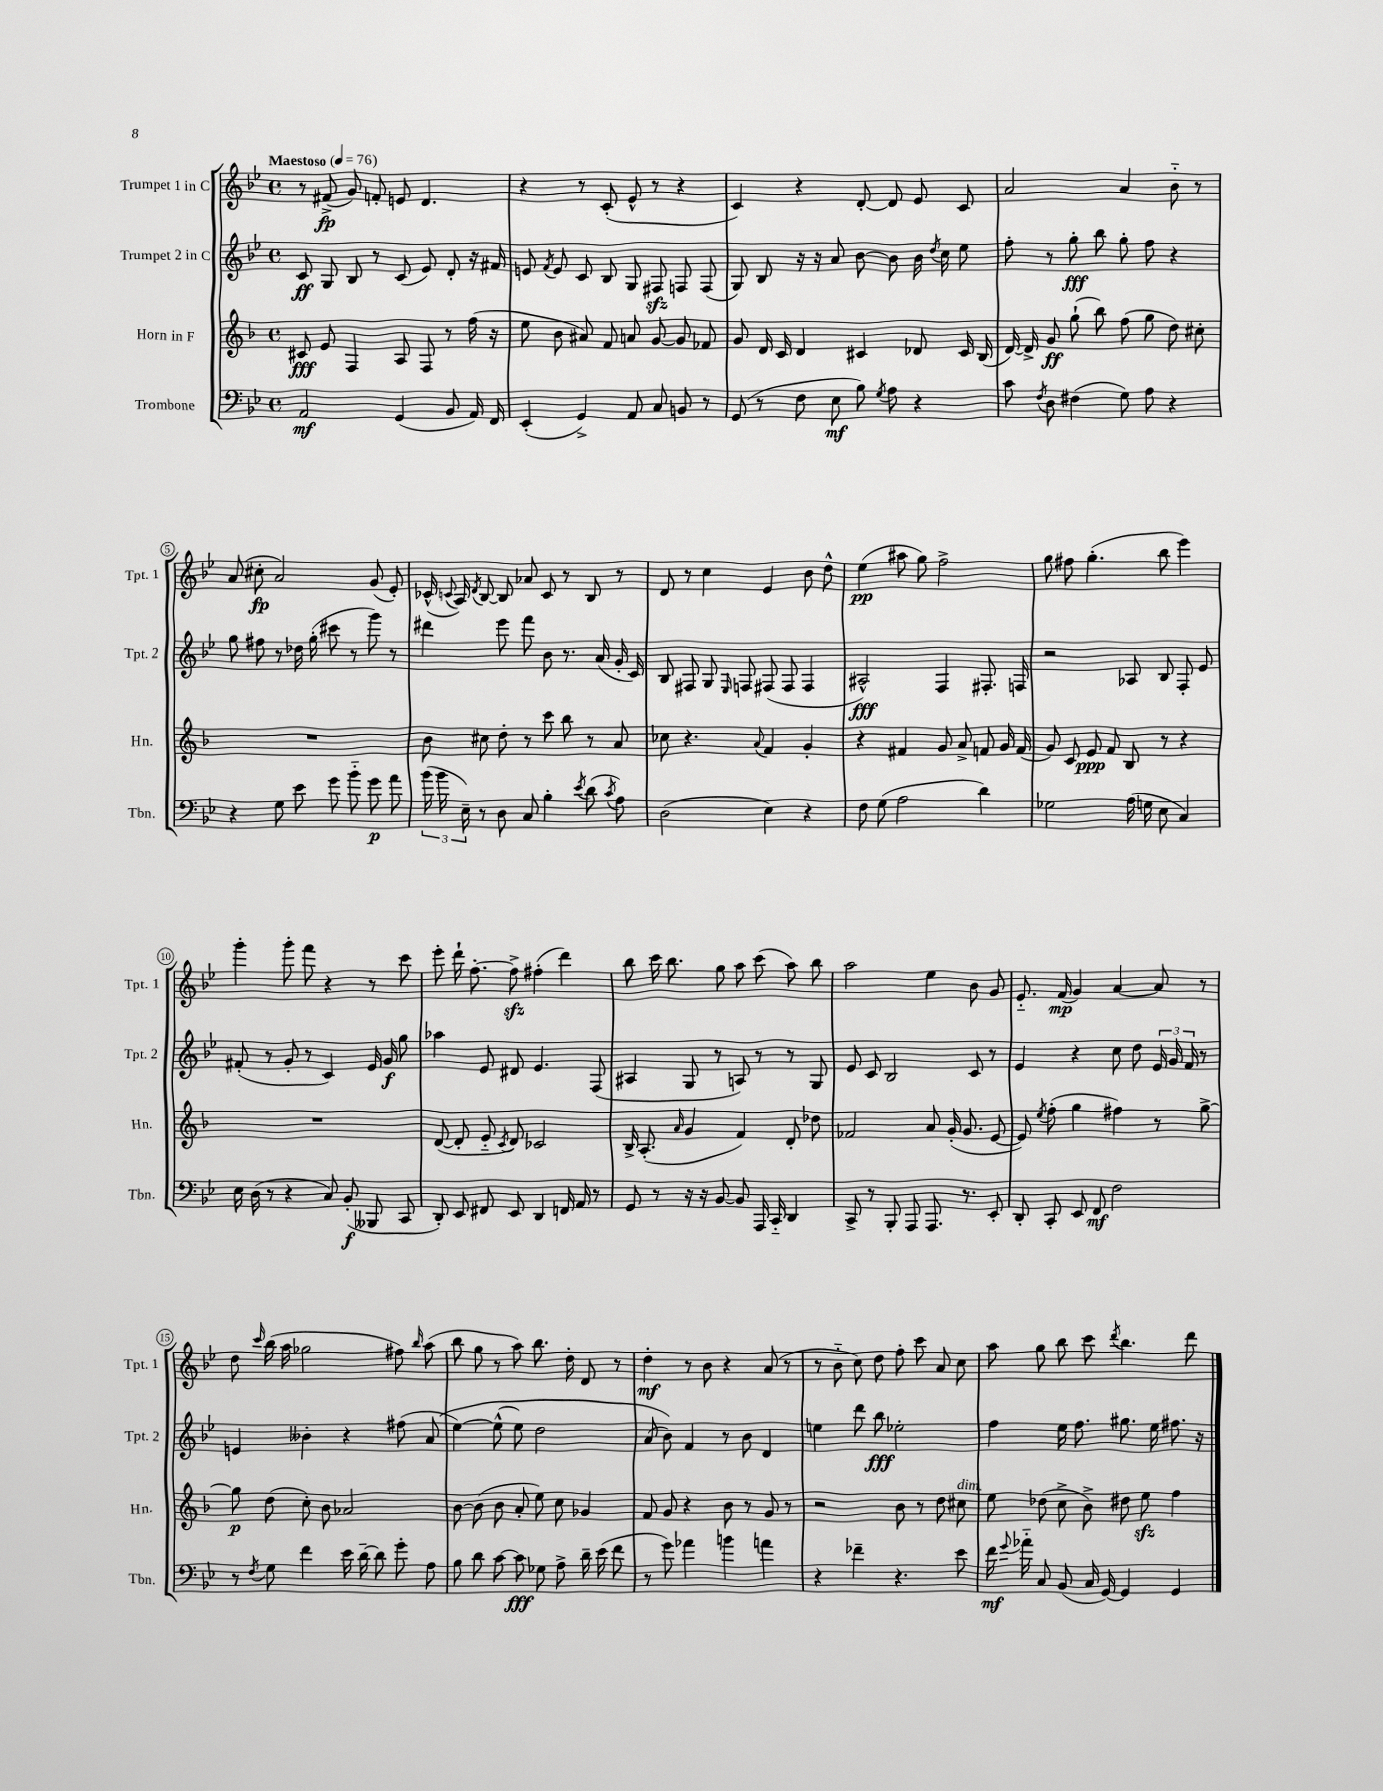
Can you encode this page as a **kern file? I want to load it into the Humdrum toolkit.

**kern	**kern	**kern	**kern
*staff4	*staff3	*staff2	*staff1
*clefF4	*clefG2	*clefG2	*clefG2
*k[b-e-]	*k[b-]	*k[b-e-]	*k[b-e-]
*M4/4	*M4/4	*M4/4	*M4/4
*met(c)	*met(c)	*met(c)	*met(c)
*MM76	*MM76	*MM76	*MM76
2AA	8c#	8c	8r
.	8e	8G	(8f#^
.	4F	8B-	8g)
.	.	8r	8f'
(4GG	8A	(8c	8e
.	8F	8e-)	4.d
8BB-	8r	8d'	.
16AA)	(16ff	16r	.
16FF	16r	16f#	.
=	=	=	=
(4EE-'	8ee	8e	4r
.	.	8qf	.
.	8b-	8e	.
4GG^)	8a#)	8c	8r
.	8f	8B-	(8c'
8AA	8a	8G	8e-^^
8C	[8g	8F#	8r
8BB	8g]	8F	4r
8r	8f-	(8F	.
=	=	=	=
(8GG	8g	8G)	4c)
8r	16d	8B-	.
.	16c	.	.
8F	4d	16r	4r
.	.	16r	.
8E-	.	8a	.
8B-)	4c#	[8b-	[8d'
8qG	.	.	.
8A	.	8b-]	8d]
4r	8d-	16b-	8e-
.	.	8qdd	.
.	.	16cc	.
.	16c#	8ee-	8c
.	(16B-	.	.
=	=	=	=
8c	[16d)	8ff'	2a
.	16d^]	.	.
8qF	.	.	.
8D	8g	8r	.
(4F#	(8gg`	8gg'	.
.	8bb-)	8bb-	.
8G)	(8ff	8gg'	4a
8A	8gg	8ff	.
4r	8dd)	4r	8b-'~
.	8cc#'	.	8r
=	=	=	=
4r	1r	8gg	(8a
.	.	8ff#	8cc#'
8G	.	8r	2a)
8e-	.	16dd-	.
.	.	(16gg'	.
8g	.	8ccc#	.
8b-'~	.	8r	.
8g	.	8ggg)	(8g
8a	.	8r	8e-')
=	=	=	=
(24b-	8b-	4ddd#	(16c-^^
24b-	.	.	.
.	.	.	8qqc
.	.	.	16A)
24E-~)	.	.	.
.	.	.	8qd
8r	8cc#	.	[8B-
8D	8dd'	8eee-	8B-]
8C	8r	8fff	8a-
4B-'	8ccc	8b-	8c
.	8bb-	8.r	8r
8qe-	.	.	.
(8d	8r	.	8B-
.	.	(16a	.
8qc	.	.	.
8A)	8a	16g'	8r
.	.	16c)	.
=	=	=	=
(2D	8cc-	8B-	8d
.	4.r	8F#	8r
.	.	8G	4cc
.	.	16qqE-	.
.	.	8F	.
.	8qqa	.	.
4E-)	4f	(8F#	4e-
.	.	8F#	.
4r	4g'	4F#	8b-
.	.	.	8dd^^
=	=	=	=
8F	4r	2A#^^)	(4ee-
(8G	.	.	.
2A	4f#	.	8aa#
.	.	.	8gg)
.	8g	4F	2ff^
.	8a^	.	.
4d)	8f	8.F#'	.
.	16g	.	.
.	(16f	16F	.
=	=	=	=
2G-	8g)	2r	8gg
.	8c	.	8ff#
.	8e	.	(4.gg'
.	8f	.	.
(16A	8B-	8A-	.
16G	.	.	.
8E-	8r	8B-	8bb-
4C)	4r	8F'	4eee-)
.	.	8e-	.
=	=	=	=
16E-	1r	(8f#'	4ggg'
(16D	.	.	.
8r	.	8r	.
4r	.	8g'	8ggg'
.	.	8r	8fff
8C)	.	4c)	4r
(8BB-'	.	.	.
8BBB--	.	16e-	8r
.	.	16g	.
8CC	.	8gg	8ccc
=	=	=	=
8DD')	([8d	4aa-	8eee-'
8EE-	8d']	.	16ddd`
.	.	.	[8.ff'
8FF#	8e'~	8e-	.
.	8qc	.	.
8EE-	8d)	8d#	8ff^]
4DD	2c-	4.e-	(4ff#'
16FF	.	.	4ddd)
16AA	.	.	.
8r	.	(8F	.
=	=	=	=
8GG	16B-^	4A#	8bb-
.	(8.A'	.	.
8r	.	.	16ccc
.	.	.	8.bb-
.	16qqa	.	.
16r	4g	8G	.
16r	.	.	.
[8BB-	.	8r	8gg
8BB-]	4f)	8A)	8aa
16AAA	.	8r	(8ccc
16CC'~	.	.	.
4DD	8d'	8r	8aa)
.	8dd-	8G	8bb-
=	=	=	=
8CC^	2f-	8e-	2aa
8r	.	8c	.
8BBB-'	.	2B-	.
8AAA	.	.	.
8.AAA	8a	.	4ee-
.	(16g'	.	.
8.r	8.g	.	.
.	.	8c	8b-
8EE-'	[8e	8r	8g
=	=	=	=
8DD'	8e])	4e-	8.e-'~
.	8qee	.	.
8CC'	(8ff'	.	.
.	.	.	(16f
8EE-	4gg	4r	4g)
8FF	.	.	.
2F	4ff#)	8cc	[4a
.	.	8dd	.
.	8r	24e-	8a]
.	.	24g	.
.	.	24f	.
.	[8gg^	8r	8r
=	=	=	=
8r	8gg]	4e	8dd
8qF	.	.	16qqccc
8G	(8dd	.	(16bb-
.	.	.	16aa
4f	8cc')	4b--'	2gg-
.	8b-	.	.
16e-	2a-	4r	.
[16d~	.	.	.
8d]	.	.	.
8g'	.	(8ff#	8ff#)
.	.	.	16qqbb-
8A	.	&(8a	(8aa
=	=	=	=
8B-	[8b-	[4ee-)	8bb-
8d	(8b-]	.	8gg
[8c	8b-	(8ee-^^]	8r
8c]	8a'	8ee-)	8aa)
8G-	8ee)	2dd	8.bb-
8A^	8cc	.	.
.	.	.	16dd'
16d~	4g-	.	8d
(16e-	.	.	.
8f	.	.	8r
=	=	=	=
8r	8f	(8a	4dd'
8g)	8g	8b-)&)	.
4a-	4r	4f	8r
.	.	.	8b-
4b	8b-	8r	4r
.	8r	8b-	.
4a	8g	4d	(8a
.	8r	.	8r
=	=	=	=
4r	2r	4ee	8r
.	.	.	8b-'~
4f-~	.	8ddd	8cc)
.	.	8bb-	8dd
4.r	8b-	2ee-'	8ff'
.	8r	.	8ccc
.	8dd	.	8a
8e-	8cc#	.	8cc
=	=	=	=
16f	8ee	4ff	8aa
8qqg	.	.	.
16a-'~	.	.	.
8C	(8dd-	.	8gg
(8BB-	8cc^	16ee-	8bb-
.	.	8.ff	.
16C	8b-^)	.	8ccc
[16GG)	.	.	.
.	.	.	8qddd
4GG]	8dd#	8.gg#	4.bb-
.	8ee	.	.
.	.	16ee-	.
4GG	4ff	8.ff#	.
.	.	.	8ddd
.	.	16r	.
==	==	==	==
*-	*-	*-	*-
